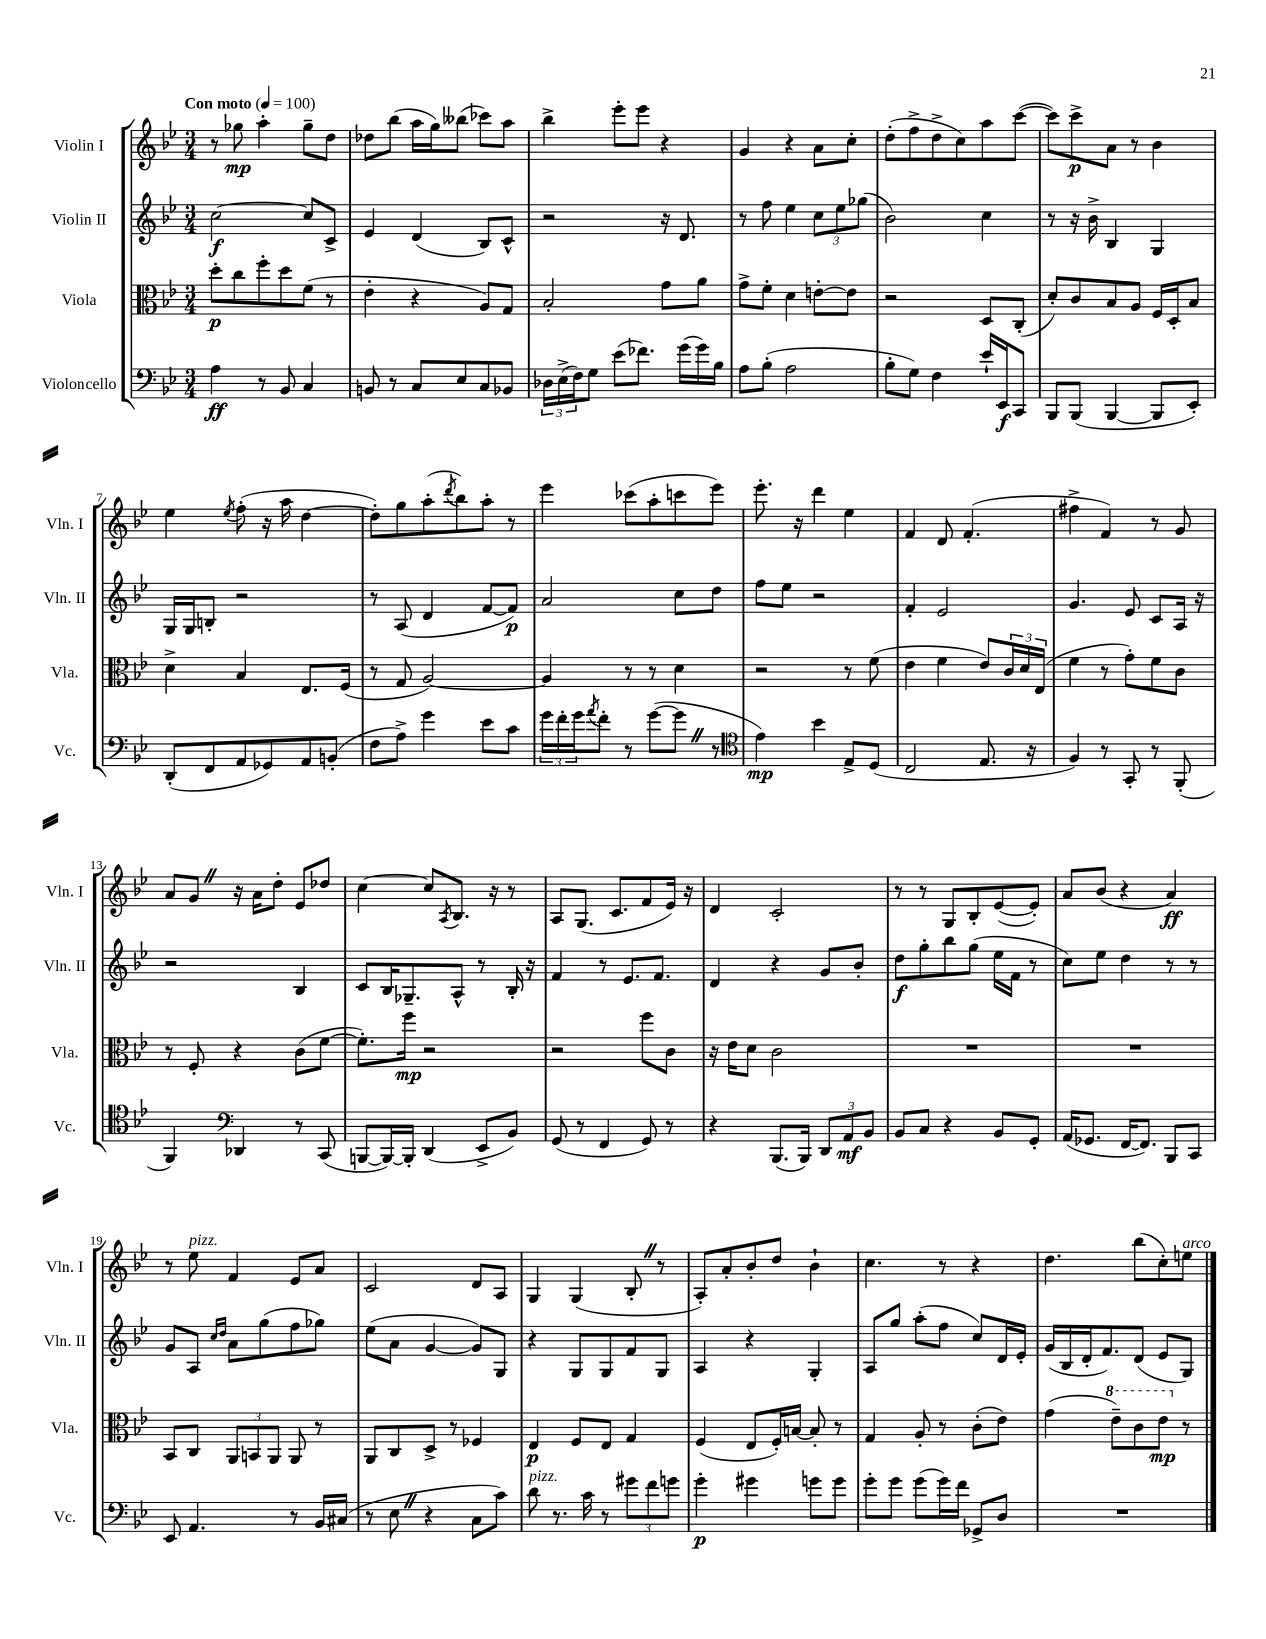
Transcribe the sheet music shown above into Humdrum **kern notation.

**kern	**dynam	**kern	**dynam	**kern	**dynam	**kern	**dynam
*part4	*part4	*part3	*part3	*part2	*part2	*part1	*part1
*staff4	*staff4	*staff3	*staff3	*staff2	*staff2	*staff1	*staff1
*I"Violoncello	*	*I"Viola	*	*I"Violin II	*	*I"Violin I	*
*I'Vc.	*	*I'Vla.	*	*I'Vln. II	*	*I'Vln. I	*
*clefF4	*	*clefC3	*	*clefG2	*	*clefG2	*
*k[b-e-]	*	*k[b-e-]	*	*k[b-e-]	*	*k[b-e-]	*
*M3/4	*	*M3/4	*	*M3/4	*	*M3/4	*
*MM100	*	*MM100	*	*MM100	*	*MM100	*
=1	=1	=1	=1	=1	=1	=1	=1
!	!	!	!	!	!	!LO:TX:a:B:t=Con moto	!
4A\	ff	8dd'\L	p	[2cc\	f	8r	.
.	.	8cc\	.	.	.	8gg-X\	mp
8r	.	8ff'\	.	.	.	4aa'\	.
8BB-/	.	8dd\	.	.	.	.	.
4C/	.	(8f\J	.	8cc/L]	.	8gg-~\L	.
.	.	8r	.	8c^/J	.	8dd\J	.
=2	=2	=2	=2	=2	=2	=2	=2
8BBn/	.	4e-'\	.	4e-/	.	8dd-X\L	.
8r	.	.	.	.	.	(8bb-\J	.
8C/L	.	4r	.	(4d/	.	16aa\LL	.
.	.	.	.	.	.	16gg\J)	.
8E-/	.	.	.	.	.	(8bb--X\J	.
8C/	.	8A/L)	.	8B-/L)	.	8ccc-X\L)	.
8BB-X/J	.	8G/J	.	8c^^/J	.	8aa\J	.
=3	=3	=3	=3	=3	=3	=3	=3
24D-X\LL	.	2B-'/	.	2r	.	4bb-^\	.
(24E-^\	.	.	.	.	.	.	.
24F\J)	.	.	.	.	.	.	.
8G\J	.	.	.	.	.	.	.
(8e-\L	.	.	.	.	.	8eee-'\L	.
8.f-X\J)	.	.	.	.	.	8eee-\J	.
.	.	8g\L	.	16r	.	4r	.
(16g\LL	.	.	.	8.d/	.	.	.
16g\)	.	8a\J	.	.	.	.	.
16B-\JJ	.	.	.	.	.	.	.
=4	=4	=4	=4	=4	=4	=4	=4
8A\L	.	8g^\L	.	8r	.	4g/	.
(8B-'\J	.	8f'\J	.	8ff\	.	.	.
2A\	.	4d\	.	4ee-\	.	4r	.
.	.	[8en'\L	.	12cc\L	.	8a\L	.
.	.	.	.	12ee-\	.	.	.
.	.	8e\J]	.	.	.	8cc'\J	.
.	.	.	.	(12gg-X\J	.	.	.
=5	=5	=5	=5	=5	=5	=5	=5
8B-'\L	.	2r	.	2b-\)	.	(8dd'\L	.
8G\J)	.	.	.	.	.	8ff^\	.
4F\	.	.	.	.	.	8dd^\	.
.	.	.	.	.	.	8cc\)	.
16e-`/LL	.	8D/L	.	4cc\	.	8aa\	.
16EE-/J	f	.	.	.	.	.	.
8CC/J	.	(8C'/J	.	.	.	([8ccc\J	.
=6	=6	=6	=6	=6	=6	=6	=6
8BBB-/L	.	8d'/L)	.	8r	.	8ccc\L])	.
(8BBB-/J	.	8c/	.	16r	.	8ccc^\	p
.	.	.	.	16b-^\	.	.	.
[4BBB-/	.	8B-/	.	4B-/	.	8a\J	.
.	.	8A/J	.	.	.	8r	.
8BBB-/L]	.	16F/LL	.	4G/	.	4b-\	.
.	.	16D'/J	.	.	.	.	.
8EE-'/J)	.	8B-/J	.	.	.	.	.
!!LO:LB:g=z
=7	=7	=7	=7	=7	=7	=7	=7
(8DD'/L	.	4d^\	.	16G/LL	.	4ee-\	.
.	.	.	.	16G/J	.	.	.
8FF/	.	.	.	8Bn'/J	.	.	.
.	.	.	.	.	.	8qee-/	.
8AA/	.	4B-/	.	2r	.	(8ff'\	.
8GG-X/)	.	.	.	.	.	16r	.
.	.	.	.	.	.	16aa\	.
8AA/	.	8.E-/L	.	.	.	[4dd\	.
(8BBn'/J	.	.	.	.	.	.	.
.	.	(16F/Jk	.	.	.	.	.
=8	=8	=8	=8	=8	=8	=8	=8
8F\L	.	8r	.	8r	.	8dd'\L])	.
8A^\J)	.	8G/	.	(8A/	.	8gg\	.
4g\	.	[2A/)	.	4d/	.	(8aa'\	.
.	.	.	.	.	.	8qddd/	.
.	.	.	.	.	.	8bb-\)	.
8e-\L	.	.	.	[8f/L	.	8aa'\J	.
8c\J	.	.	.	8f/J])	p	8r	.
=9	=9	=9	=9	=9	=9	=9	=9
24g\LL	.	4A/]	.	2a/	.	4eee-\	.
24f'\	.	.	.	.	.	.	.
24g\J	.	.	.	.	.	.	.
8qa/	.	.	.	.	.	.	.
8f'\J	.	.	.	.	.	.	.
8r	.	8r	.	.	.	(8ccc-X\L	.
([8g\L	.	8r	.	.	.	8aa'\	.
8gZ\J]	.	4d\	.	8cc\L	.	8cccn\	.
8r	.	.	.	8dd\J	.	8eee-\J)	.
=10	=10	=10	=10	=10	=10	=10	=10
*clefC4	*	*	*	*	*	*	*
4e-\)	mp	2r	.	8ff\L	.	8.eee-'\	.
.	.	.	.	8ee-\J	.	.	.
.	.	.	.	.	.	16r	.
4b-\	.	.	.	2r	.	4ddd\	.
8E-^/L	.	8r	.	.	.	4ee-\	.
(8D/J	.	(8f\	.	.	.	.	.
=11	=11	=11	=11	=11	=11	=11	=11
2C/	.	4e-\	.	4f'/	.	4f/	.
.	.	4f\	.	2e-/	.	8d/	.
.	.	.	.	.	.	(4.f'/	.
8.E-/	.	8e-/L)	.	.	.	.	.
.	.	24c/L	.	.	.	.	.
.	.	24d/	.	.	.	.	.
16r	.	.	.	.	.	.	.
.	.	(24E-/JJ	.	.	.	.	.
=12	=12	=12	=12	=12	=12	=12	=12
4F/)	.	4f\	.	4.g/	.	4ff#X^\	.
8r	.	8r	.	.	.	4f/)	.
8GG'/	.	8g'\L)	.	8e-/	.	.	.
8r	.	8f\	.	8c/L	.	8r	.
(8FF'/	.	8c\J	.	16A/Jk	.	8g/	.
.	.	.	.	16r	.	.	.
!!LO:LB:g=z
=13	=13	=13	=13	=13	=13	=13	=13
4FF/)	.	8r	.	2r	.	8a/L	.
.	.	8F'/	.	.	.	8gZ/J	.
*clefF4	*	*	*	*	*	*	*
4DD-X/	.	4r	.	.	.	16r	.
.	.	.	.	.	.	16a\KL	.
.	.	.	.	.	.	8dd'\J	.
8r	.	(8c\L	.	4B-/	.	8e-/L	.
(8CC/	.	[8f\J	.	.	.	8dd-X/J	.
=14	=14	=14	=14	=14	=14	=14	=14
[8BBBn/L	.	8.f'\L])	.	8c/L	.	[4cc\	.
16BBB/L_)	.	.	.	16B-/K	.	.	.
16BBB'/JJ]	.	16ff\Jk	mp	8.G-X~/	.	.	.
(4DD/	.	2r	.	.	.	8cc/L]	.
.	.	.	.	.	.	8qA/	.
.	.	.	.	8A^^/J	.	8.B-/J	.
8EE-^/L	.	.	.	8r	.	.	.
.	.	.	.	.	.	16r	.
8BB-/J)	.	.	.	16B-'/	.	8r	.
.	.	.	.	16r	.	.	.
=15	=15	=15	=15	=15	=15	=15	=15
(8GG/	.	2r	.	4f/	.	8A/L	.
8r	.	.	.	.	.	(8.G/J	.
4FF/	.	.	.	8r	.	.	.
.	.	.	.	.	.	8.c/L	.
.	.	.	.	8.e-/L	.	.	.
8GG/)	.	8ff\L	.	.	.	8f/	.
.	.	.	.	8.f/J	.	.	.
8r	.	8c\J	.	.	.	16e-/Jk)	.
.	.	.	.	.	.	16r	.
=16	=16	=16	=16	=16	=16	=16	=16
4r	.	16r	.	4d/	.	4d/	.
.	.	16e-\KL	.	.	.	.	.
.	.	8d\J	.	.	.	.	.
(8.BBB-/L	.	2c\	.	4r	.	2c'/	.
16BBB-/Jk)	.	.	.	.	.	.	.
12DD/L	.	.	.	8g/L	.	.	.
12AA/	mf	.	.	.	.	.	.
.	.	.	.	8b-'/J	.	.	.
12BB-/J	.	.	.	.	.	.	.
=17	=17	=17	=17	=17	=17	=17	=17
8BB-/L	.	2.r	.	8dd\L	f	8r	.
8C/J	.	.	.	8gg'\	.	8r	.
4r	.	.	.	8bb-\	.	8G/L	.
.	.	.	.	(8gg\J	.	8B-'/	.
8BB-/L	.	.	.	16ee-\LL	.	([8e-/	.
.	.	.	.	16f\JJ	.	.	.
8GG'/J	.	.	.	8r	.	8e-'/J])	.
=18	=18	=18	=18	=18	=18	=18	=18
(16AA/KL	.	2.r	.	8cc\L)	.	8a/L	.
8.GG-X/J	.	.	.	.	.	.	.
.	.	.	.	8ee-\J	.	(8b-/J	.
[16FF/KL	.	.	.	4dd\	.	4r	.
8.FF/J])	.	.	.	.	.	.	.
8BBB-/L	.	.	.	8r	.	4a/)	ff
8CC/J	.	.	.	8r	.	.	.
!!LO:LB:g=z
=19	=19	=19	=19	=19	=19	=19	=19
8EE-/	.	8BB-/L	.	8g/L	.	8r	.
!	!	!	!	!	!	!LO:TX:a:i:t=pizz.	!
4.AA/	.	8C/J	.	8A/J	.	8ee-\	.
.	.	.	.	16qqcc/LL	.	.	.
.	.	.	.	16qqdd/JJ	.	.	.
.	.	12AA/L	.	8a\L	.	4f/	.
.	.	12BBn/	.	.	.	.	.
.	.	.	.	(8gg\	.	.	.
.	.	12AA/J	.	.	.	.	.
8r	.	8AA/	.	8ff\	.	8e-/L	.
16BB-/LL	.	8r	.	8gg-X\J)	.	8a/J	.
(16C#X/JJ	.	.	.	.	.	.	.
=20	=20	=20	=20	=20	=20	=20	=20
8r	.	8AA/L	.	(8ee-\L	.	2c/	.
8E-Z\	.	8C/	.	8a\J	.	.	.
4r	.	8D^/J	.	[4g/	.	.	.
.	.	8r	.	.	.	.	.
8C\L	.	4F-X/	.	8g/L])	.	8d/L	.
8c\J)	.	.	.	8G/J	.	8A/J	.
=21	=21	=21	=21	=21	=21	=21	=21
!LO:TX:a:i:t=pizz.	!	!	!	!	!	!	!
8d\	.	4E-/	p	4r	.	4G/	.
8.r	.	.	.	.	.	.	.
.	.	8F/L	.	8G/L	.	(4G/	.
16c\	.	.	.	.	.	.	.
8r	.	8E-/J	.	8G/	.	.	.
12g#X\L	.	4G/	.	8f/	.	8B-'Z/	.
12f\	.	.	.	.	.	.	.
.	.	.	.	8G/J	.	8r	.
12gn\J	.	.	.	.	.	.	.
=22	=22	=22	=22	=22	=22	=22	=22
4g'\	p	(4F/	.	4A/	.	8A'/L)	.
.	.	.	.	.	.	8a'/	.
4g#X\	.	8E-/L	.	4r	.	8b-'/	.
.	.	16F'/L)	.	.	.	8dd/J	.
.	.	[16Bn/JJ	.	.	.	.	.
8gn\L	.	8B'/]	.	4G'/	.	4b-`\	.
8g\J	.	8r	.	.	.	.	.
=23	=23	=23	=23	=23	=23	=23	=23
8g'\L	.	4G/	.	8A/L	.	4.cc\	.
8g\J	.	.	.	8gg/J	.	.	.
(8g\L	.	8A'/	.	(8aa'\L	.	.	.
16g\L)	.	8r	.	8ff\J	.	8r	.
16f\JJ	.	.	.	.	.	.	.
8GG-X^/L	.	(8c'\L	.	8cc/L)	.	4r	.
8D/J	.	8e-\J)	.	16d/L	.	.	.
.	.	.	.	16e-'/JJ	.	.	.
=24	=24	=24	=24	=24	=24	=24	=24
2.r	.	(4g\	.	(16g/LL	.	4.dd\	.
.	.	.	.	16B-/	.	.	.
.	.	.	.	16d'/J	.	.	.
.	.	.	.	8.f/)	.	.	.
*	*	*8va	*	*	*	*	*
.	.	8ee-~\L)	.	.	.	.	.
.	.	8cc\	.	(8d/J	.	(8bb-\L	.
.	.	8ee-\J	mp	8e-/L	.	8cc'\)	.
*	*	*X8va	*	*	*	*	*
!	!	!	!	!	!	!LO:TX:a:i:t=arco	!
.	.	8r	.	8G/J)	.	8een\J	.
==	==	==	==	==	==	==	==
*-	*-	*-	*-	*-	*-	*-	*-
